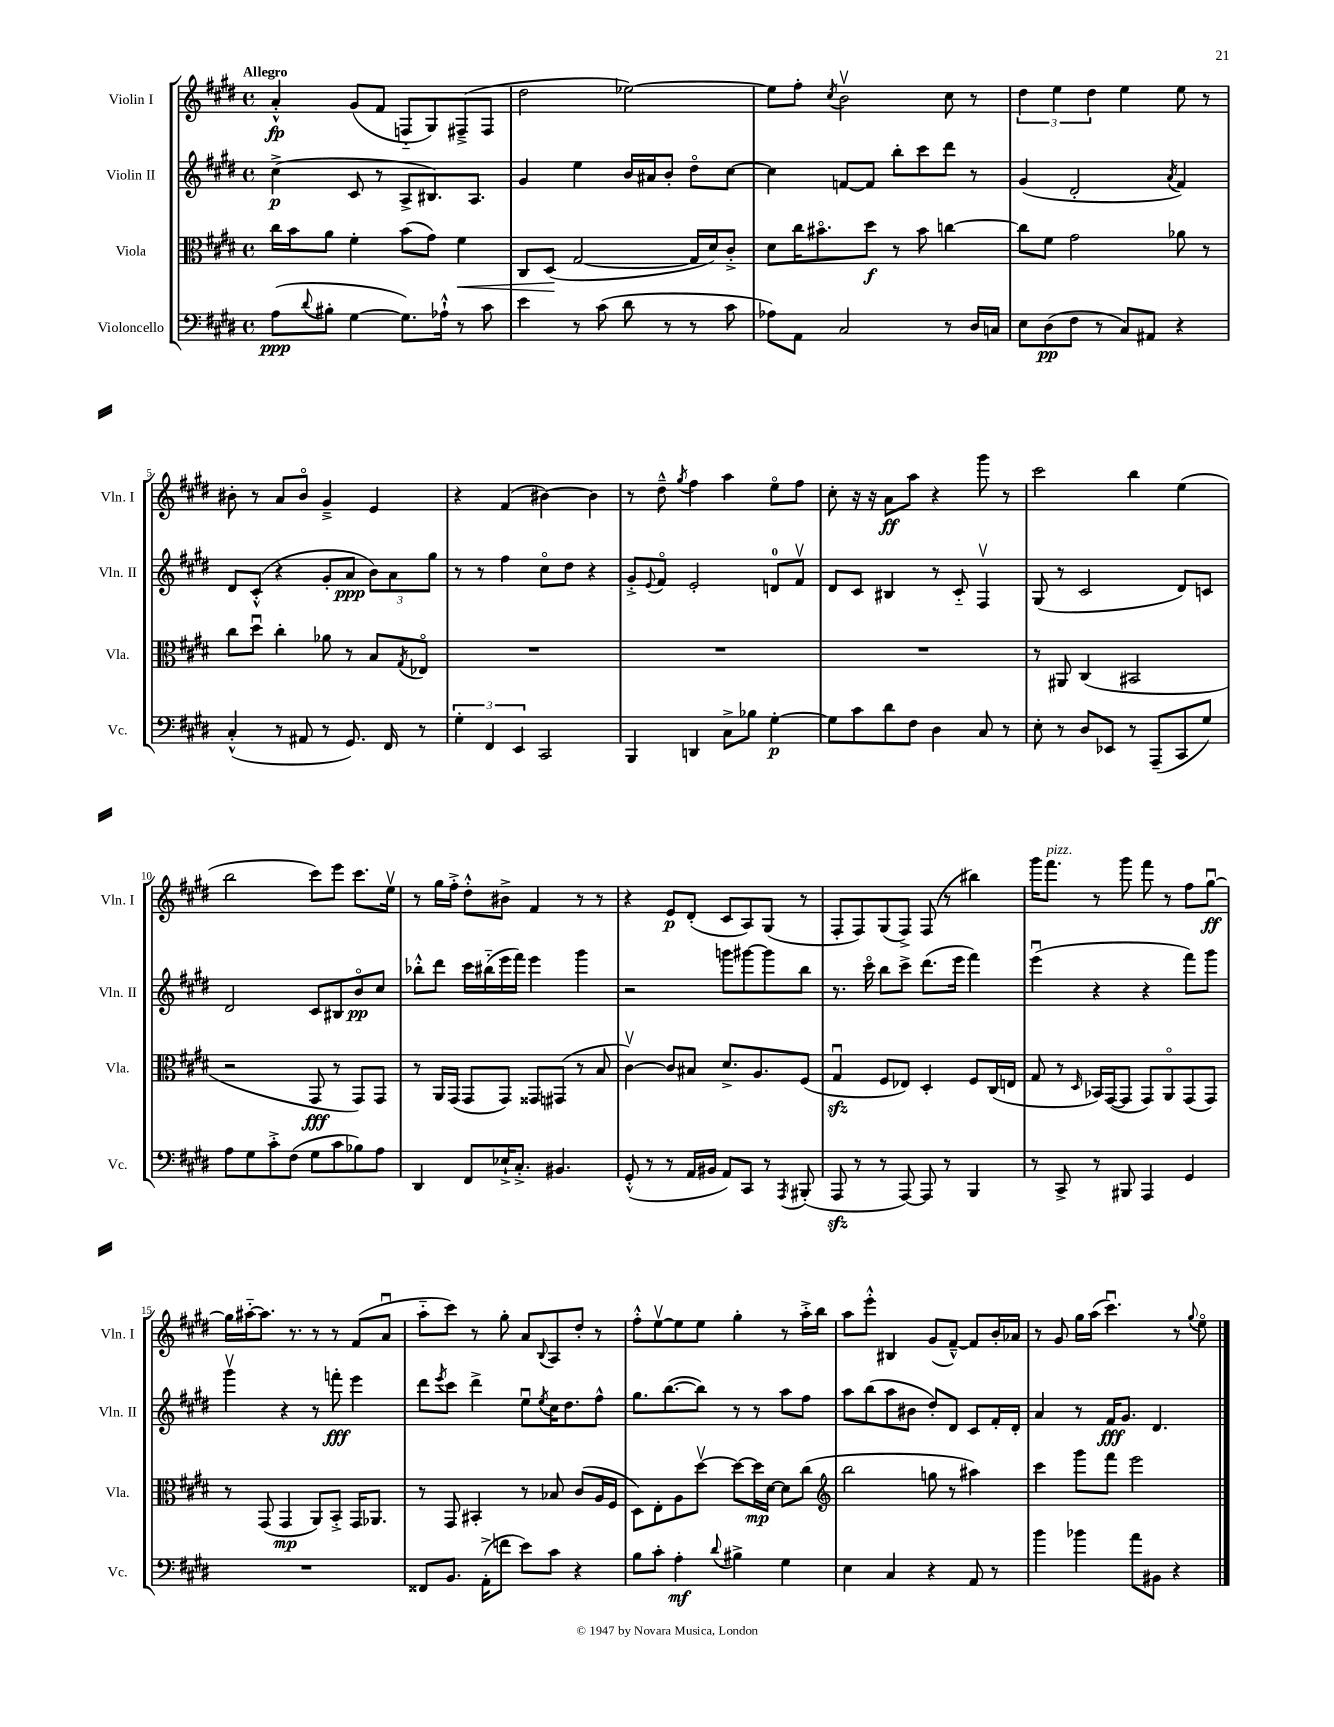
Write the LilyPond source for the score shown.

<<
\new StaffGroup <<
\new Staff = "s0" \with { instrumentName = "Violin I" shortInstrumentName = "Vln. I" } {
    \clef treble \key e \major \defaultTimeSignature \time 4/4 \tempo "Allegro"
    a'4-.-^\fp gis'8( fis'8 f8-_ gis8) fis8--->( fis8 |
    dis''2 ees''2~) |
    ees''8 fis''8-. \acciaccatura { cis''8 } b'2\upbow cis''8 r8 |
    \tuplet 3/2 { dis''4 e''4 dis''4 } e''4 e''8 r8 |
    bis'8-. r8 a'8 bis'8\flageolet gis'4---> e'4 |
    r4 fis'4( bis'4~) bis'4 |
    r8 dis''8---^ \acciaccatura { gis''8 } fis''4 a''4 e''8\flageolet fis''8 |
    cis''8-. r16 r16 a'8\ff a''8 r4 gis'''8 r8 |
    cis'''2 b''4 e''4( |
    b''2 cis'''8) e'''8 cis'''8. e''16\upbow |
    r8 gis''16 fis''16-.-> dis''8-.-^ bis'8-> fis'4 r8 r8 |
    r4 e'8\p dis'8-.( cis'8 a8) gis8( r8 |
    fis8-. fis8) gis8( fis8->) fis8( r8 bis''4) |
    gis'''16 fis'''8.^\markup { \italic "pizz." } r8 gis'''8 fis'''8 r8 fis''8 gis''8~\downbow\ff |
    gis''16 ais''16~-_ ais''8. r8. r8 r8 fis'8( a'8\downbow |
    a''8-_ cis'''8) r8 gis''8-. a'8 \appoggiatura { b8 } a8 dis''8-. r8 |
    fis''8-.-^ e''8~\upbow e''8 e''8 gis''4-. r8 a''16-.-> b''16 |
    a''8 e'''8-.-^ bis4 gis'8( fis'8~---^) fis'8 b'16-. aes'16 |
    r8 gis'8 gis''16 a''16( cis'''4.\downbow) r8 \appoggiatura { gis''8 } e''8\flageolet \bar "|." |
}
\new Staff = "s1" \with { instrumentName = "Violin II" shortInstrumentName = "Vln. II" } {
    \clef treble \key e \major \defaultTimeSignature \time 4/4
    cis''4->\p( cis'8 r8 a8-> bis8.) a8. |
    gis'4 e''4 b'16 ais'16 b'8-. dis''8\flageolet cis''8~ |
    cis''4 f'8~ f'8 b''8-. cis'''8 dis'''8 r8 |
    gis'4( dis'2-. \acciaccatura { a'8 } fis'4) |
    dis'8 cis'8-.-^( r4 gis'8-. a'8\ppp \tuplet 3/2 { b'8) a'8 gis''8 } |
    r8 r8 fis''4 cis''8\flageolet dis''8 r4 |
    gis'8-.-> \appoggiatura { e'8 } fis'8\flageolet e'2-. d'8-0 fis'8\upbow |
    dis'8 cis'8 bis4 r8 cis'8-_ fis4\upbow |
    gis8( r8 cis'2 dis'8) c'8 |
    dis'2 cis'8 bis8 b'8\flageolet\pp cis''8 |
    bes''8-.-^ dis'''8 cis'''16 bis''16-_( e'''16 fis'''16) e'''4 gis'''4 |
    r2 g'''8 gis'''8~ gis'''8 b''8 |
    r8. cis'''16\flageolet b''8 cis'''8-> dis'''8.( e'''16 fis'''4) |
    e'''4\downbow( r4 r4 fis'''8) gis'''8 |
    gis'''4\upbow r4 r8 f'''8-.\fff e'''4 |
    dis'''8 \acciaccatura { e'''8 } cis'''8 dis'''4-> e''8\downbow \acciaccatura { e''8 } cis''16 dis''8. fis''8-^ |
    gis''8. b''8.~( b''8) r8 r8 a''8 fis''8 |
    a''8 b''8( a''8 bis'8 dis''8-.) dis'8 cis'8 fis'16-. dis'16-. |
    a'4 r8 fis'16\fff gis'8. dis'4. \bar "|." |
}
\new Staff = "s2" \with { instrumentName = "Viola" shortInstrumentName = "Vla." } {
    \clef alto \key e \major \defaultTimeSignature \time 4/4
    cis''16 b'16 a'8 fis'4-. b'8( gis'8) fis'4\< |
    cis8 dis8\!( gis2~ gis16 dis'16) cis'8-.-> |
    dis'8 cis''16 bis'8.\flageolet dis''8\f r8 bis'8 c''4~ |
    c''8 fis'8 gis'2 aes'8 r8 |
    cis''8 dis''8\downbow cis''4-. aes'8 r8 b8 \acciaccatura { gis8 } ees8\flageolet |
    R1 |
    R1 |
    R1 |
    r8 ais,8 cis4( bis,2 |
    r2 gis,8\fff r8 gis,8) gis,8 |
    r8 a,16 gis,16( gis,8 gis,8) gisis,8 gis,8( r8 b8 |
    cis'4~\upbow) cis'8 bis8 dis'8.-> a8. fis8( |
    gis4\downbow\sfz fis8 ees8) dis4-. fis8 cis16( e16 |
    gis8 r8 \grace { dis16 } bes,16) gis,16~( gis,8 gis,8) a,8\flageolet gis,8( gis,8) |
    r8 gis,8( gis,4\mp a,8) b,8-.-> gis,16 aes,8. |
    r8 gis,8 bis,4-. r8 bes8 cis'8( a16 fis16 |
    dis8) e8-. a8 dis''8~\upbow dis''8~ dis''16\mp dis'16~ dis'8 cis''8( |
    \clef treble b''2 g''8 r8 ais''4) |
    cis'''4 gis'''8 fis'''8 e'''2 \bar "|." |
}
\new Staff = "s3" \with { instrumentName = "Violoncello" shortInstrumentName = "Vc." } {
    \clef bass \key e \major \defaultTimeSignature \time 4/4
    a8\ppp( \appoggiatura { dis'8 } bis8-. gis4~ gis8.) aes16-!-^ r8 cis'8 |
    e'4 r8 cis'8( dis'8 r8 r8 cis'8 |
    aes8) a,8 cis2 r8 dis16 c16 |
    e8 dis8\pp( fis8 r8 cis8) ais,8 r4 |
    cis4-.-^( r8 ais,8 r8 gis,8.) fis,16 r8 |
    \tuplet 3/2 { gis4-. fis,4 e,4 } cis,2 |
    b,,4 d,4 cis8-> bes8 gis4~-.\p |
    gis8 cis'8 dis'8 fis8 dis4 cis8 r8 |
    e8-. r8 dis8 ees,8 r8 a,,8--( cis,8 gis8) |
    a8 gis8 cis'8-.-> fis8( gis8 cis'8 bes8) a8 |
    dis,4 fis,8 ees16-!-> cis8.-.-> bis,4. |
    gis,8-.-^( r8 r8 a,16 bis,16 a,8) cis,8 r8 \acciaccatura { a,,8 } bis,,8-.( |
    a,,8\sfz r8 r8 a,,8~) a,,8 r8 b,,4 |
    r8 cis,8-> r8 bis,,8 a,,4 gis,4 |
    R1 |
    fisis,8 b,8. a,16-.->( f'8 e'8) cis'8 r4 |
    b8 cis'8-. a4-.\mf \appoggiatura { dis'8 } bis4-> gis4 |
    e4 cis4 r4 a,8 r8 |
    b'4 bes'4 a'8 bis,8 r4 \bar "|." |
}
>>
>>
